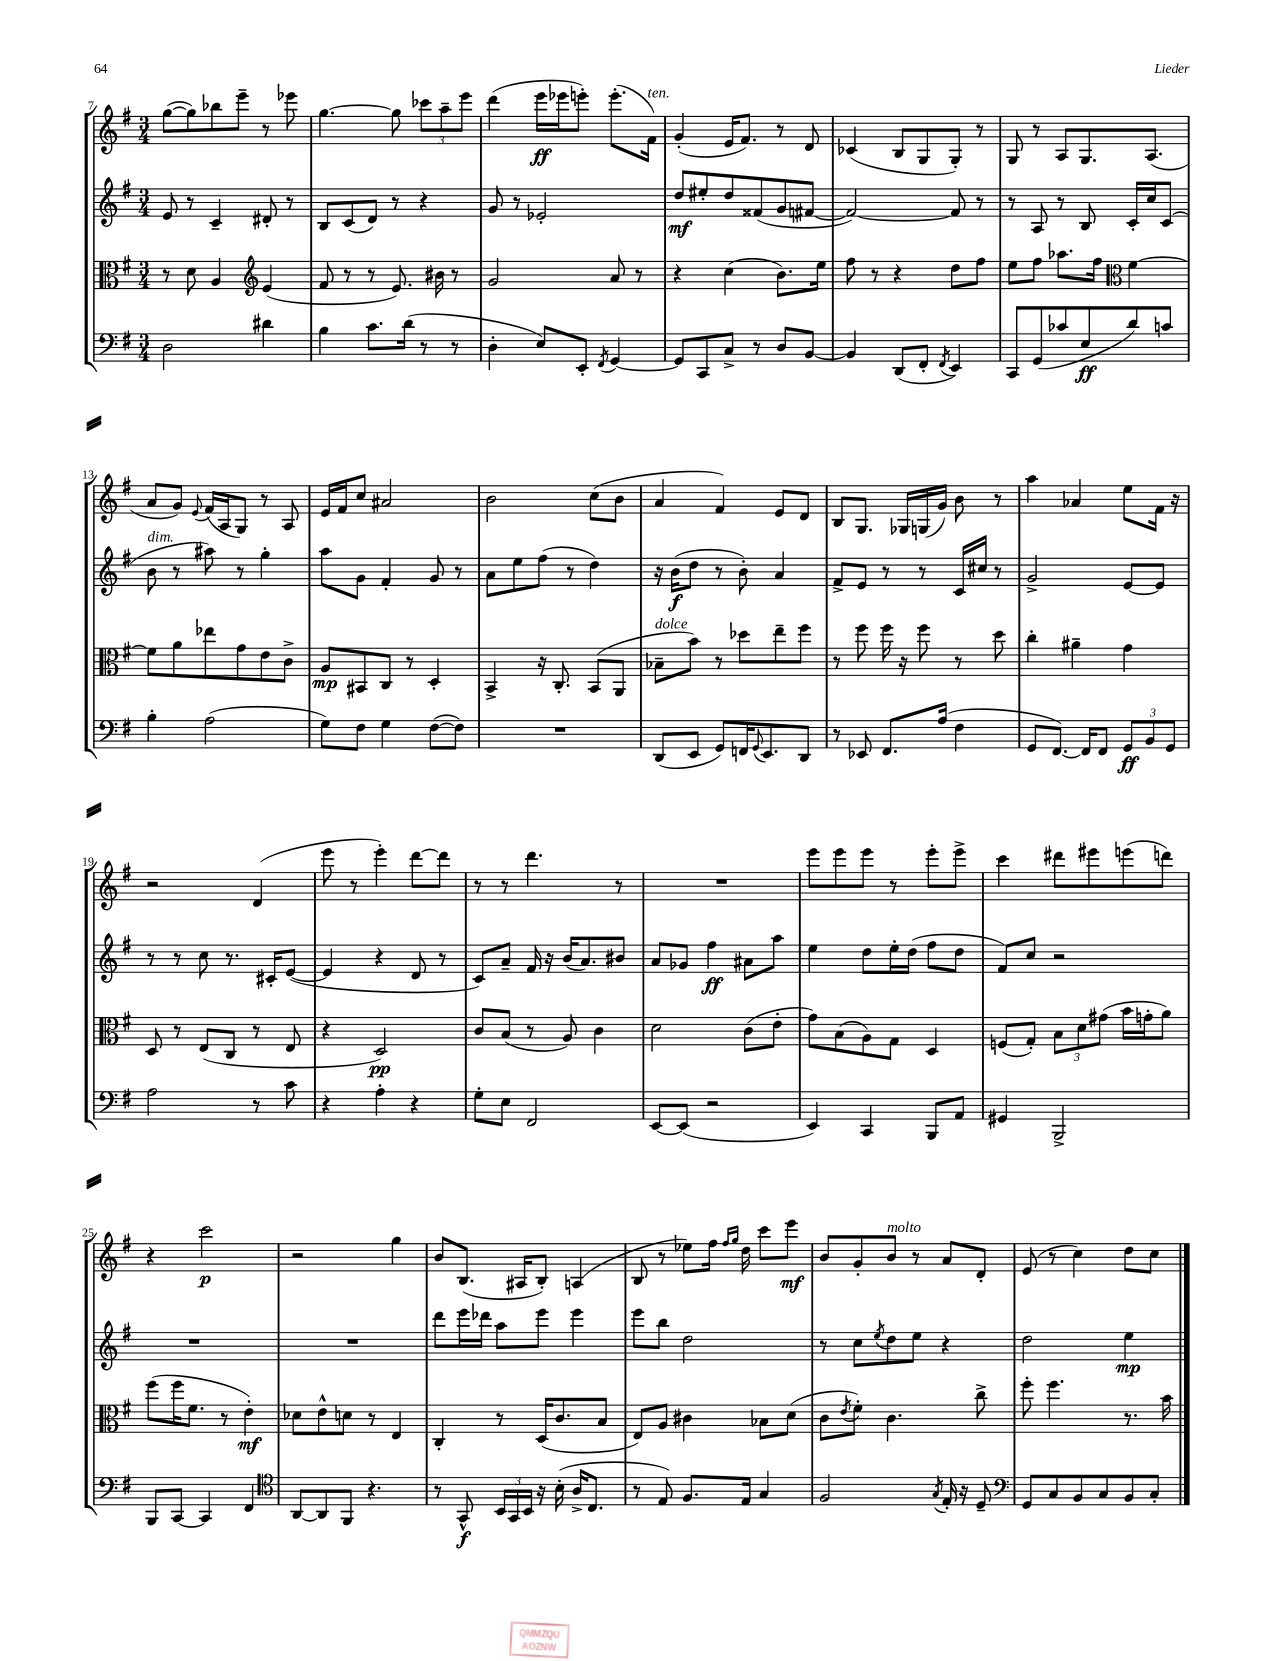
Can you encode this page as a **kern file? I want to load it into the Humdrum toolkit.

**kern	**kern	**kern	**kern
*staff4	*staff3	*staff2	*staff1
*clefF4	*clefC3	*clefG2	*clefG2
*k[f#]	*k[f#]	*k[f#]	*k[f#]
*M3/4	*M3/4	*M3/4	*M3/4
2D	8r	8e	([8gg
.	8d	8r	8gg])
.	4A	4c~	8bb-
.	.	.	8eee~
*	*clefG2	*	*
4d#	(4e	8d#'	8r
.	.	8r	8eee-
=	=	=	=
4B	8f#	8B	[4.gg
.	8r	(8c	.
8.c	8r	8d)	.
.	8.e)	8r	8gg]
(16d	.	.	.
8r	.	4r	12ccc-
.	16b#	.	.
.	.	.	12aa~
8r	8r	.	.
.	.	.	12eee
=	=	=	=
4D'	2g	8g	(4ddd
.	.	8r	.
8E)	.	2e-'	16eee
.	.	.	16eee-
8EE'	.	.	8eee')
8qFF#	.	.	.
[4GG	8a	.	(8.eee'
.	8r	.	.
.	.	.	16f#)
=	=	=	=
8GG]	4r	8dd	(4g'
8CC	.	8ee#'	.
8C^	(4cc	8dd	16e
.	.	.	8.f#)
8r	.	(8f##	.
8D	8.b)	8g	8r
[8BB	.	[8f#	8d
.	16ee	.	.
=	=	=	=
4BB]	8ff#	2f#_)	(4c-
.	8r	.	.
(8DD	4r	.	8B
8FF#'	.	.	8G
8qFF#	.	.	.
4EE)	8dd	8f#]	8G')
.	8ff#	8r	8r
=	=	=	=
8CC	8ee	8r	8G
(8GG	8ff#	8A	8r
8c-	8.aa-	8r	8A
8E	.	8B	8.G
.	16ff#	.	.
*	*clefC3	*	*
8d)	[4f#	16c'	.
.	.	16cc	(8.A
8c	.	(8c	.
=	=	=	=
4B'	8f#]	8b	8a
.	8a	8r	8g)
.	.	.	8qqe
(2A	8ee-	8aa#)	(16f#
.	.	.	16A
.	8g	8r	8G)
.	8e	4gg'	8r
.	8c^	.	8A
=	=	=	=
8G)	8A	8aa	16e
.	.	.	16f#
8F#	8BB#	8g	8cc
4G	8C	4f#'	2a#
.	8r	.	.
([8F#	4D'	8g	.
8F#])	.	8r	.
=	=	=	=
2.r	4BB^	8a	2b
.	.	8ee	.
.	16r	(8ff#	.
.	8.C'	.	.
.	.	8r	.
.	(8BB	4dd)	(8cc
.	8AA	.	8b
=	=	=	=
(8DD	8B-~	16r	4a
.	.	(16b	.
8EE	8b)	8dd	.
8GG)	8r	8r	4f#)
16FF	8dd-	8b')	.
8qqGG	.	.	.
8.EE	.	.	.
.	8ee~	4a	8e
8DD	8ff#	.	8d
=	=	=	=
8r	8r	8f#^	8B
8EE-	8ff#	8e	8.G
8.FF#	16ff#	8r	.
.	16r	.	16G-
.	8ff#	8r	(16G
(16A	.	.	16g)
4F#	8r	16c	8b
.	.	16cc#	.
.	8dd	8r	8r
=	=	=	=
8GG	4cc'	2g^	4aa
[8.FF#)	.	.	.
.	4a#~	.	4a-
16FF#]	.	.	.
8FF#	.	.	.
12GG	4g	[8e	8ee
12BB	.	.	.
.	.	8e]	16f#
12GG	.	.	.
.	.	.	16r
=	=	=	=
2A	8D	8r	2r
.	8r	8r	.
.	(8E	8cc	.
.	8C	8.r	.
8r	8r	.	(4d
.	.	16c#'	.
8c	8E	([8e	.
=	=	=	=
4r	4r	4e]	8eee
.	.	.	8r
4A'	2D)	4r	4eee')
4r	.	8d	[8ddd
.	.	8r	8ddd]
=	=	=	=
8G'	8c	8c)	8r
8E	(8B	8a~	8r
2FF#	8r	16f#	4.ddd
.	.	16r	.
.	8A)	(16b	.
.	.	8.a)	.
.	4c	.	.
.	.	8b#	8r
=	=	=	=
[8EE	2d	8a	2.r
(8EE]	.	8g-	.
2r	.	4ff#	.
.	(8c	8a#	.
.	8e'	8aa	.
=	=	=	=
4EE)	8g)	4ee	8eee
.	(8B	.	8eee
4CC	8A)	8dd	8eee
.	8G	16ee'	8r
.	.	(16dd	.
8BBB	4D	8ff#	8eee'
8AA	.	8dd	8eee^
=	=	=	=
4GG#	(8F	8f#)	4ccc
.	8G')	8cc	.
2BBB^	12B	2r	8ddd#
.	12d	.	.
.	.	.	8eee#
.	(12g#	.	.
.	16b	.	(8eee
.	16g'	.	.
.	8a)	.	8ddd)
=	=	=	=
8BBB	(8ff#	2.r	4r
[8CC	16ff#	.	.
.	8.f#	.	.
4CC]	.	.	2ccc
.	8r	.	.
4FF#	4e')	.	.
=	=	=	=
*clefC4	*	*	*
[8AA	8d-	2.r	2r
8AA]	8e^^	.	.
8FF#	8d	.	.
4.r	8r	.	.
.	4E	.	4gg
=	=	=	=
8r	4C'	8ddd	8b
8GG^^	.	16eee	(8.B
.	.	16ddd-	.
24BB	8r	8aa	.
24GG	.	.	.
.	.	.	16A#
24BB	.	.	.
16r	(16D	8eee	8B')
(16B'	8.c	.	.
16A^	.	4eee	(4A
8.C	.	.	.
.	8B	.	.
=	=	=	=
8r	8E)	8eee	8B
8E)	8A	8bb	8r
8.F#	4c#	2dd	8ee-)
.	.	.	16ff#
.	.	.	16qqff#
.	.	.	16qqgg
16E	.	.	16dd
4G	8B-	.	8ccc
.	(8d	.	8eee
=	=	=	=
2F#	8c	8r	8b
.	8qe	.	.
.	8f#')	8cc	8g'
.	.	8qee	.
.	4.c	8dd	8b
.	.	8ee	8r
8qG	.	.	.
16E'	.	4r	8a
16r	.	.	.
8D~	8cc^	.	8d'
=	=	=	=
*clefF4	*	*	*
8GG	8ff#'	2dd	(8e
8C	4.ff#	.	8r
8BB	.	.	4cc)
8C	.	.	.
8BB	8.r	4ee	8dd
8C'	.	.	8cc
.	16b	.	.
==	==	==	==
*-	*-	*-	*-
